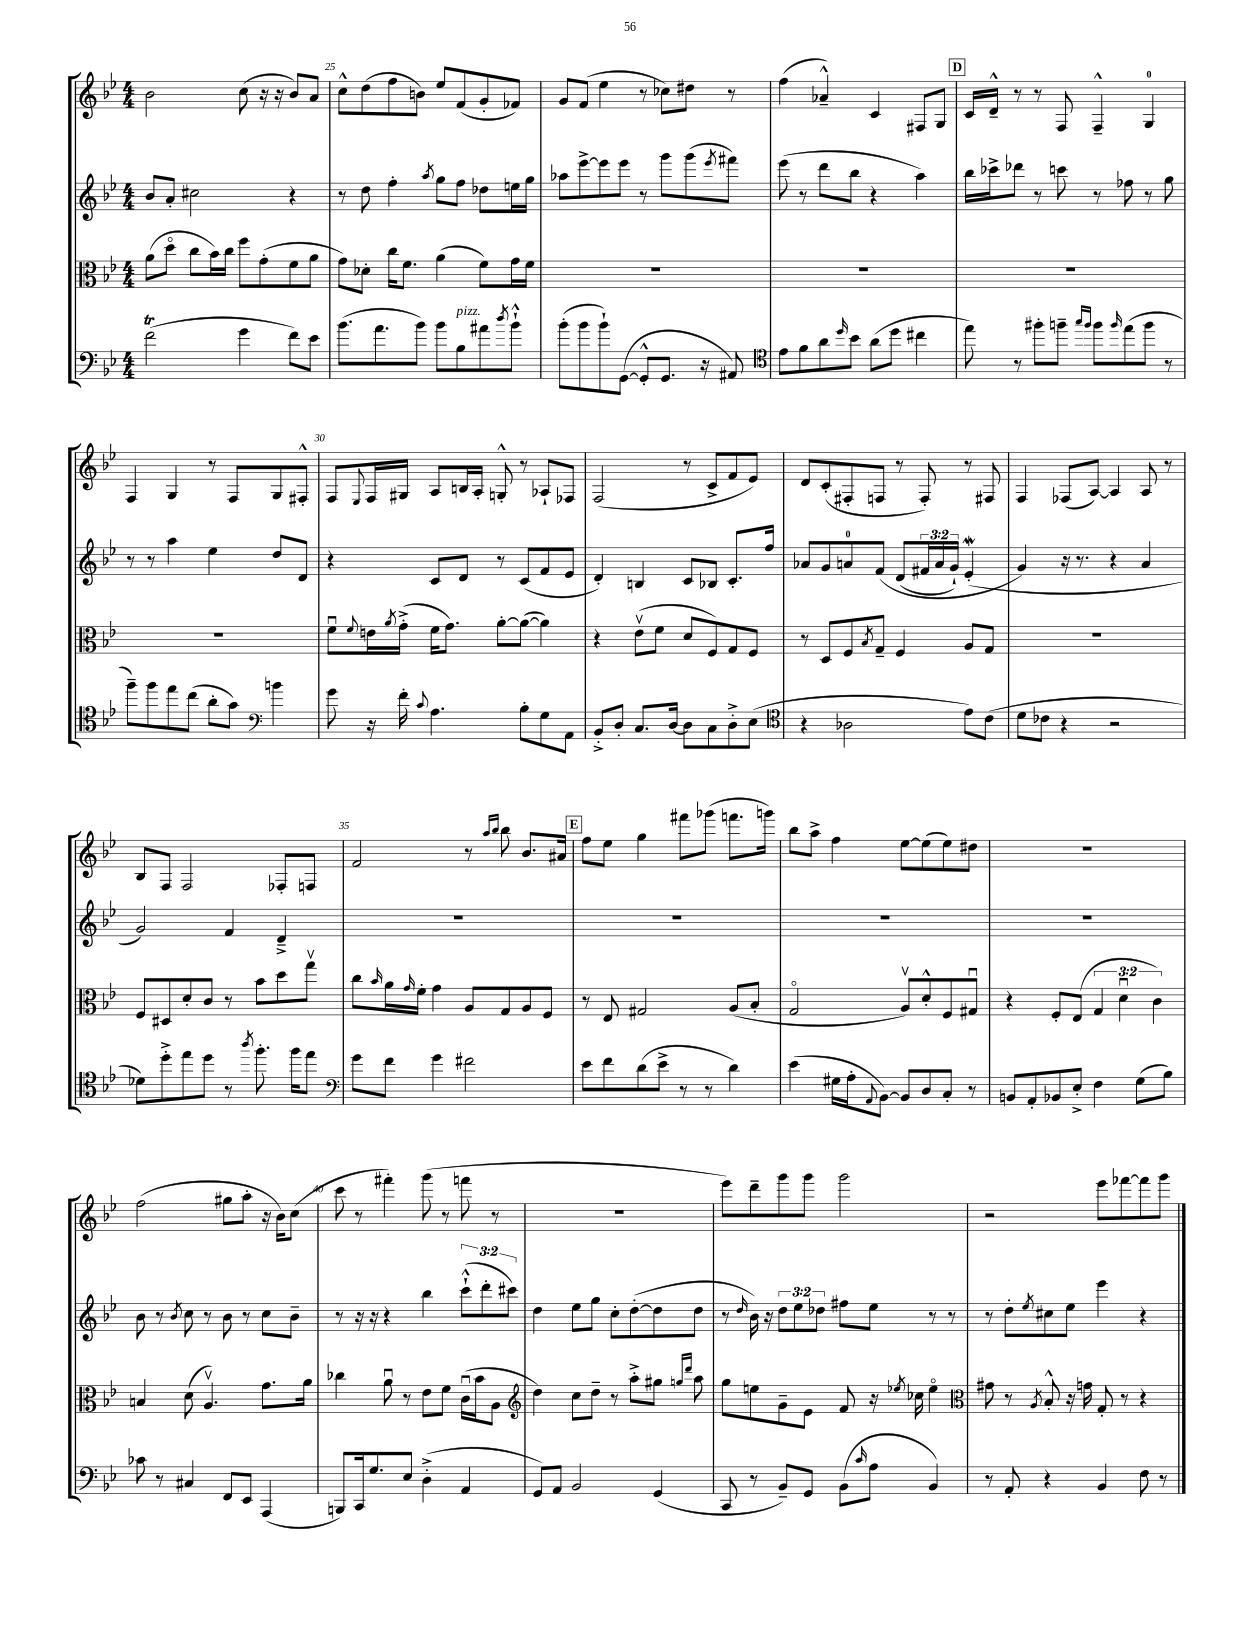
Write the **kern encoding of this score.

**kern	**kern	**kern	**kern
*staff4	*staff3	*staff2	*staff1
*clefF4	*clefC3	*clefG2	*clefG2
*k[b-e-]	*k[b-e-]	*k[b-e-]	*k[b-e-]
*M4/4	*M4/4	*M4/4	*M4/4
(2f	(8a	8b-	2b-
.	8ddo	8a'	.
.	8cc	2cc#	.
.	16b-)	.	.
.	16cc	.	.
4g	8ff	.	(8cc
.	(8g'	.	16r
.	.	.	16r
8f)	8f	4r	8b-)
8e-	8a	.	8a
=	=	=	=
(8.b-	8g)	8r	8cc^^
.	8d-'	8dd	(8dd
8.a	.	.	.
.	16cc	4ff'	8ff
.	8.f	.	.
8b-)	.	.	8b)
.	.	8qaa	.
8b-	(4a	8gg	8ee-
8B-	.	8ff	(8f
8a#	8f)	8dd-	8g'
8qdd	.	.	.
8b-`^^	16g	16ee	8f-)
.	16f	16gg	.
=	=	=	=
(8b-'	1r	8aa-	8g
8b-	.	[8eee-^	(8f
8b-`)	.	8eee-]	4ee-
([8GG	.	8eee-	.
8GG'^^]	.	8r	8r
8.GG	.	8ggg	8cc-)
.	.	(8ggg	8dd#
16r	.	.	.
.	.	8qeee-	.
8AA#)	.	8fff#)	8r
=	=	=	=
*clefC4	*	*	*
8e-	1r	(8eee-	(4ff
8f	.	8r	.
8a	.	8ddd	4a-~^^)
16qqdd	.	.	.
8b-	.	8bb-	.
(8a	.	4r	4c
8dd	.	.	.
4cc#	.	4aa)	8F#
.	.	.	8G
=	=	=	=
8ee-)	1r	16bb-	16c
.	.	16ccc-^	16d~^^
8r	.	8ddd-	8r
8ff#'	.	8r	8r
8ff~	.	8ccc	8F
16qqgg	.	.	.
16qqff	.	.	.
8ff	.	8r	4F~^^
16qqff	.	.	.
(8ee-	.	8ff-	.
8ff	.	8r	4G
8r	.	8gg	.
=	=	=	=
8ff~)	1r	8r	4F
8ff	.	8r	.
8ee-	.	4aa	4G
(8cc	.	.	.
8a'	.	4ee-	8r
8g)	.	.	8F
*clefF4	*	*	*
4b	.	8dd	8G
.	.	8d	8F#'^^
=	=	=	=
8g	8fu	4r	8F
.	8qqf	.	8qqE-
16r	16e	.	16F
.	8qa	.	.
16f'	(16g'^	.	16G#
8qqc	.	.	.
4.A	16f	8c	8A
.	8.g)	.	.
.	.	8d	16B
.	.	.	16A'
.	[8a'	8r	8G'^^
8B-'	(8a_	(8c	8r
8G	4a])	8f	8A-`
8AA	.	8e-	8F-
=	=	=	=
8BB-'^	4r	4d')	(2F
8D'	.	.	.
8.C	(8e-v	4B	.
.	8f	.	.
[16D	.	.	.
8D]	8d	8c	8r
8C	8F)	8B-	8c^
8D'^	8G	8.c'	8f
(8E-	8F	.	8e-)
.	.	16ff	.
=	=	=	=
*clefC4	*	*	*
4r	8r	8a-	8d
.	8D	8g	(8c'
2A-	8F	8a	8F#'
.	8qB-	.	.
.	8G~	&(8f	8F
.	4F	(8d	8r
.	.	24f#	8F')
.	.	24a	.
.	.	24g`)	.
8e-)	8A	(4e-'	8r
(8c	8G	.	8F#
=	=	=	=
8d	1r	4g&)	4F
8c-	.	.	.
4r	.	16r	(8F-
.	.	8.r	.
.	.	.	[8A)
2r	.	4r	4A]
.	.	4a	8A
.	.	.	8r
=	=	=	=
8d-)	8F	2g)	8B-
8dd'^	8D#	.	8F
8ee-	8d'	.	2F
8dd	8c	.	.
8r	8r	4f	.
8qaa	.	.	.
8.ff'	8b-	.	.
.	8dd	4d~^	8F-'
16ff	.	.	.
8ee-	8ggv	.	8F
=	=	=	=
*clefF4	*	*	*
8g	8cc	1r	2f
.	16qqb-	.	.
8f	16a	.	.
.	16qqg	.	.
.	16f'	.	.
4g	4g	.	.
2f#	8A	.	8r
.	.	.	16qqaa
.	.	.	16qqbb-
.	8G	.	8bb-
.	8A	.	8.b-
.	8F	.	.
.	.	.	16a#
=	=	=	=
8e-	8r	1r	8ff
8f	8E-	.	8ee-
(8d	2G#	.	4gg
8e-^	.	.	.
8r	.	.	8fff#
8r	.	.	(8ggg-
4d)	(8A	.	8.fff
.	8B-'	.	.
.	.	.	16ggg)
=	=	=	=
(4e-	2Go	1r	8bb-
.	.	.	8aa^
16G#	.	.	4ff
16A'	.	.	.
8qqAA	.	.	.
[8BB-)	.	.	.
8BB-]	8Av)	.	[8ee-
8D	8d'^^	.	(8ee-]
8C'	8F	.	8ee-)
8r	8G#u	.	8dd#
=	=	=	=
8BB	4r	1r	1r
8AA'	.	.	.
8BB-	8F'	.	.
8E-'^	(8E-	.	.
4F	6G	.	.
.	6du	.	.
(8G	.	.	.
.	6c)	.	.
8B-)	.	.	.
=	=	=	=
8c-	4B	8b-	(2ff
8r	.	8r	.
.	.	8qb-	.
4C#	(8d	8cc	.
.	4.Av)	8r	.
8FF	.	8b-	8gg#
8EE-	.	8r	8aa'
(4AAA	8.g	8cc	16r
.	.	.	16b-)
.	.	8b-~	(8cc
.	16a	.	.
=	=	=	=
8BBB)	4cc-	8r	8ccc
16CC	.	16r	8r
8.G	.	16r	.
.	8au	4r	4fff#')
8E-	8r	.	.
(4D'^	8e-	4bb-	(8ggg
.	8f	.	8r
4AA	(16cu	(12ccc`^^	8fff
.	16b-	.	.
.	.	12ddd'	.
.	8A	.	8r
.	.	12ccc#)	.
=	=	=	=
*	*clefG2	*	*
8GG)	4dd)	4dd	1r
8AA	.	.	.
2BB-	8cc	8ee-	.
.	8dd~	8gg	.
.	8r	8cc'	.
.	8aa'^	([8dd'	.
(4GG	8gg#	8dd]	.
.	16qqgg	.	.
.	16qqddd	.	.
.	8aa	8dd	.
=	=	=	=
8CC	8gg	8r	8eee-)
.	.	16qqdd	.
8r	8ee	16b-)	8ddd~
.	.	16r	.
8BB-~)	8g~	12dd	8ggg
.	.	12ee-	.
8GG	8e-	.	8ggg
.	.	12dd-	.
(8BB-	8f	8ff#	2ggg
16qqc	.	.	.
8A	16r	8ee-	.
.	8qee-	.	.
.	16cc-	.	.
4BB-)	4ee-o	8r	.
.	.	8r	.
=	=	=	=
*	*clefC3	*	*
8r	8g#	8r	2r
8AA'	8r	8dd'	.
.	8qA	8qee-	.
4r	8B-'^^	8cc#	.
.	16r	8ee-	.
.	16g	.	.
4BB-	8G'	4eee-	8eee-
.	8r	.	[8fff-
8F	4r	4r	8fff-]
8r	.	.	8ggg
==	==	==	==
*-	*-	*-	*-
